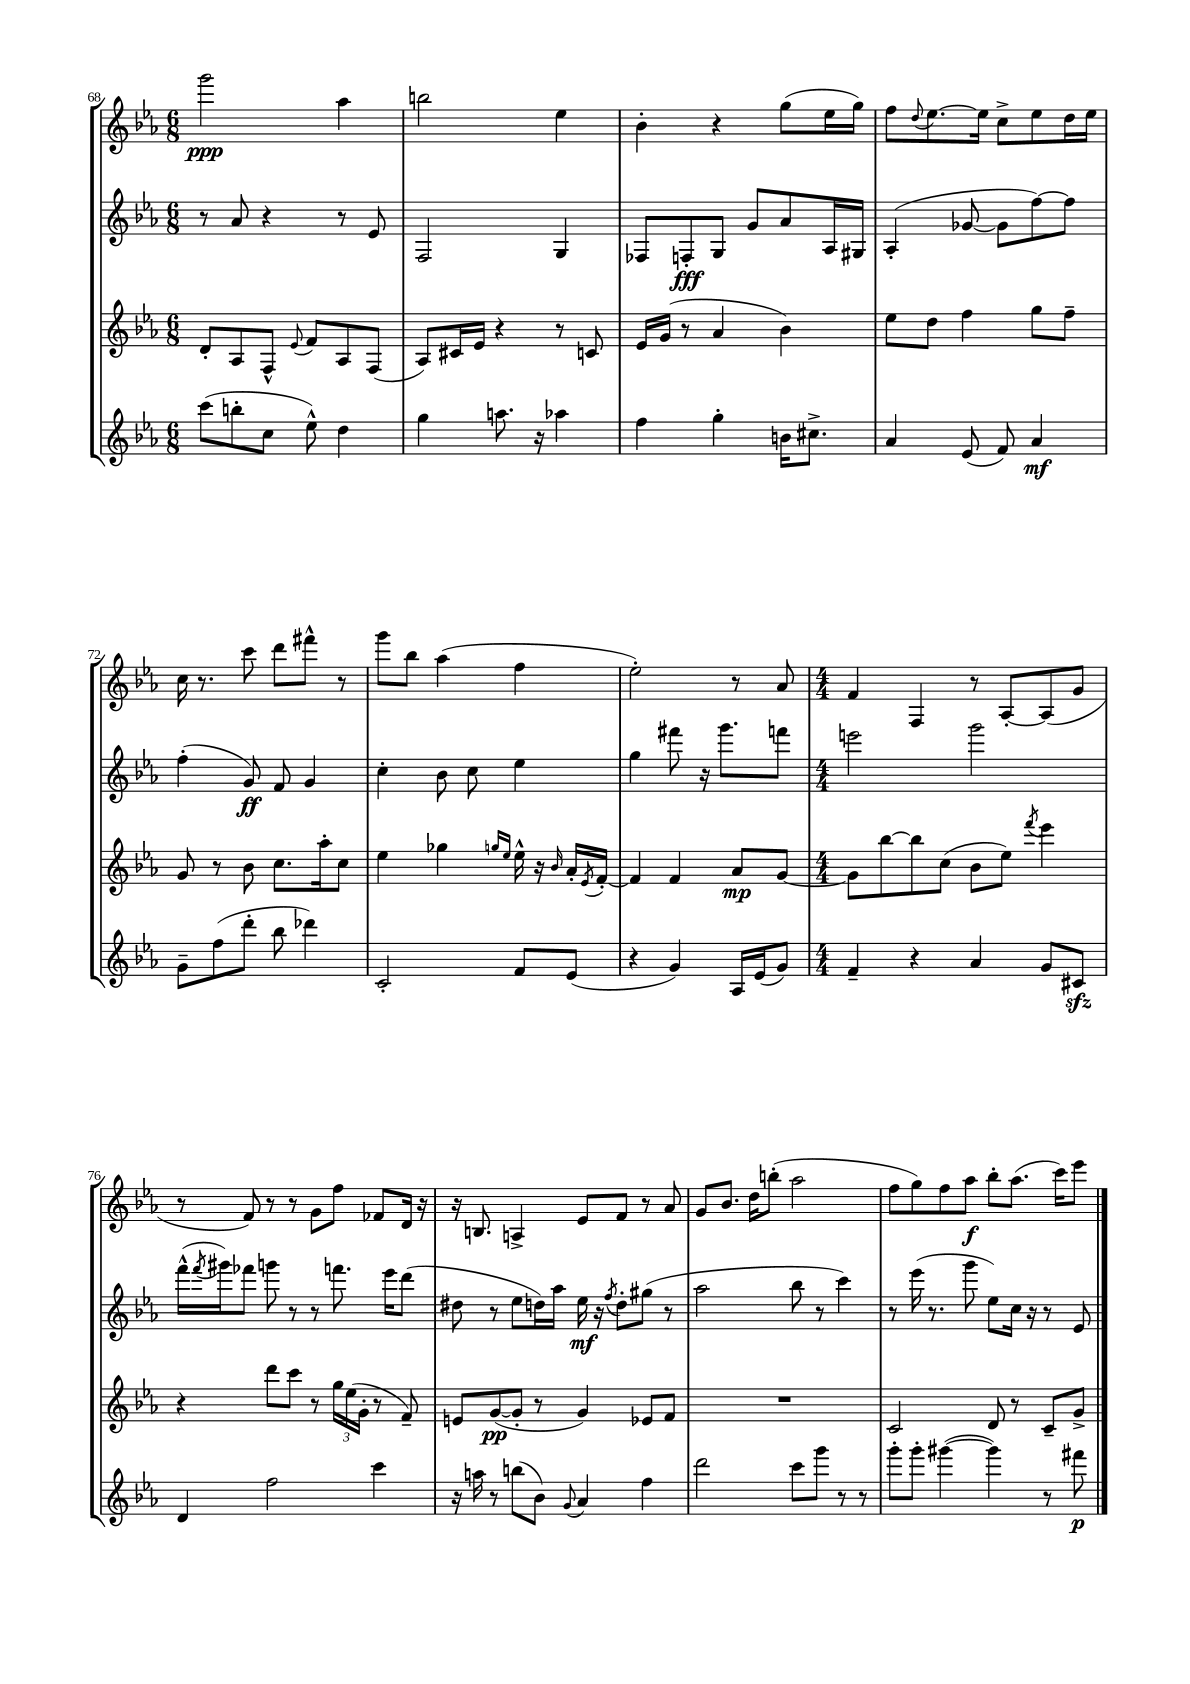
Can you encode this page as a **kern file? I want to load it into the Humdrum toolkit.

**kern	**dynam	**kern	**dynam	**kern	**dynam	**kern	**dynam
*part4	*part4	*part3	*part3	*part2	*part2	*part1	*part1
*staff4	*staff4	*staff3	*staff3	*staff2	*staff2	*staff1	*staff1
*clefG2	*	*clefG2	*	*clefG2	*	*clefG2	*
*k[b-e-a-]	*	*k[b-e-a-]	*	*k[b-e-a-]	*	*k[b-e-a-]	*
*M6/8	*	*M6/8	*	*M6/8	*	*M6/8	*
=68	=68	=68	=68	=68	=68	=68	=68
(8ccc\L	.	8d'/L	.	8r	.	2ggg\	ppp
8bbn'\	.	8A-/	.	8a-/	.	.	.
8cc\J	.	8F^^/J	.	4r	.	.	.
.	.	8qqe-/	.	.	.	.	.
8ee-^^\)	.	8f/L	.	.	.	.	.
4dd\	.	8A-/	.	8r	.	4aa-\	.
.	.	(8F/J	.	8e-/	.	.	.
=69	=69	=69	=69	=69	=69	=69	=69
4gg\	.	8A-/L)	.	2F/	.	2bbn\	.
.	.	16c#X/L	.	.	.	.	.
.	.	16e-/JJ	.	.	.	.	.
8.aan\	.	4r	.	.	.	.	.
16r	.	.	.	.	.	.	.
4aa-X\	.	8r	.	4G/	.	4ee-\	.
.	.	8cn/	.	.	.	.	.
=70	=70	=70	=70	=70	=70	=70	=70
4ff\	.	16e-/LL	.	8F-X/L	.	4b-'\	.
.	.	(16g/JJ	.	.	.	.	.
.	.	8r	.	8Fn'/	fff	.	.
4gg'\	.	4a-/	.	8G/J	.	4r	.
.	.	.	.	8g/L	.	.	.
16bn\KL	.	4b-\)	.	8a-/	.	(8gg\L	.
8.cc#X^\J	.	.	.	.	.	.	.
.	.	.	.	16A-/L	.	16ee-\L	.
.	.	.	.	16G#X/JJ	.	16gg\JJ)	.
=71	=71	=71	=71	=71	=71	=71	=71
4a-/	.	8ee-\L	.	(4A-'/	.	8ff\L	.
.	.	.	.	.	.	8qqdd/	.
.	.	8dd\J	.	.	.	[8.ee-\	.
(8e-/	.	4ff\	.	[8g-X/	.	.	.
.	.	.	.	.	.	16ee-\Jk]	.
8f/)	.	.	.	8g-\L]	.	8cc^\L	.
4a-/	mf	8gg\L	.	[8ff\)	.	8ee-\	.
.	.	8ff~\J	.	8ff\J]	.	16dd\L	.
.	.	.	.	.	.	16ee-\JJ	.
!!LO:LB:g=z
=72	=72	=72	=72	=72	=72	=72	=72
8g~\L	.	8g/	.	(4ff'\	.	16cc\	.
.	.	.	.	.	.	8.r	.
(8ff\	.	8r	.	.	.	.	.
8ddd'\J	.	8b-\	.	8g/)	ff	8ccc\	.
8bb-\	.	8.cc\L	.	8f/	.	8ddd\L	.
4ddd-X\)	.	.	.	4g/	.	8fff#X^^\J	.
.	.	16aa-'\k	.	.	.	.	.
.	.	8cc\J	.	.	.	8r	.
=73	=73	=73	=73	=73	=73	=73	=73
2c'/	.	4ee-\	.	4cc'\	.	8ggg\L	.
.	.	.	.	.	.	8bb-\J	.
.	.	4gg-X\	.	8b-\	.	(4aa-\	.
.	.	.	.	8cc\	.	.	.
.	.	16qqggn/LL	.	.	.	.	.
.	.	16qqee-/JJ	.	.	.	.	.
8f/L	.	16ee-^^\	.	4ee-\	.	4ff\	.
.	.	16r	.	.	.	.	.
.	.	16qqb-/	.	.	.	.	.
(8e-/J	.	16a-'/LL	.	.	.	.	.
.	.	8qe-/	.	.	.	.	.
.	.	[16f'/JJ	.	.	.	.	.
=74	=74	=74	=74	=74	=74	=74	=74
4r	.	4f/]	.	4gg\	.	2ee-'\)	.
4g/)	.	4f/	.	8fff#X\	.	.	.
.	.	.	.	16r	.	.	.
.	.	.	.	8.ggg\L	.	.	.
16A-/LL	.	8a-/L	mp	.	.	8r	.
(16e-/J	.	.	.	.	.	.	.
8g/J)	.	[8g/J	.	8fffn\J	.	8a-/	.
=75	=75	=75	=75	=75	=75	=75	=75
*M4/4	*	*M4/4	*	*M4/4	*	*M4/4	*
4f~/	.	8g\L]	.	2eeen\	.	4f/	.
.	.	[8bb-\	.	.	.	.	.
4r	.	8bb-\]	.	.	.	4F/	.
.	.	(8cc\J	.	.	.	.	.
4a-/	.	8b-\L	.	2ggg\	.	8r	.
.	.	8ee-\J)	.	.	.	[8A-'/L	.
.	.	8qfff/	.	.	.	.	.
8g/L	.	4eee-\	.	.	.	(8A-/]	.
8c#Xzz/J	.	.	.	.	.	8g/J	.
!!LO:LB:g=z
=76	=76	=76	=76	=76	=76	=76	=76
4d/	.	4r	.	(16fff^^\LL	.	8r	.
.	.	.	.	8qfff/	.	.	.
.	.	.	.	16ggg#X\J)	.	.	.
.	.	.	.	8fff-X\J	.	8f/)	.
2ff\	.	8ddd\L	.	8gggn\	.	8r	.
.	.	8ccc\J	.	8r	.	8r	.
.	.	8r	.	8r	.	8g\L	.
.	.	24gg\LL	.	8.fffn\	.	8ff\J	.
.	.	(24ee-\	.	.	.	.	.
.	.	24g'\JJ	.	.	.	.	.
4ccc\	.	8r	.	.	.	8f-X/L	.
.	.	.	.	16eee-\KL	.	.	.
.	.	8f~/)	.	(8ddd\J	.	16d/Jk	.
.	.	.	.	.	.	16r	.
=77	=77	=77	=77	=77	=77	=77	=77
16r	.	8en/L	.	8dd#X\	.	16r	.
16aan\	.	.	.	.	.	8.Bn/	.
8r	.	([8g/	pp	8r	.	.	.
(8bbn\L	.	8g'/J]	.	8ee-\L	.	4An^/	.
8b-\J)	.	8r	.	16ddn\L)	.	.	.
.	.	.	.	16aa-\JJ	.	.	.
8qqg/	.	.	.	.	.	.	.
4a-/	.	4g/)	.	16ee-\	mf	8e-/L	.
.	.	.	.	16r	.	.	.
.	.	.	.	8qff/	.	.	.
.	.	.	.	8dd'\L	.	8f/J	.
4ff\	.	8e-X/L	.	(8gg#X\J	.	8r	.
.	.	8f/J	.	8r	.	8a-/	.
=78	=78	=78	=78	=78	=78	=78	=78
2ddd\	.	1r	.	2aa-\	.	8g/L	.
.	.	.	.	.	.	8.b-/J	.
.	.	.	.	.	.	16dd\KL	.
.	.	.	.	.	.	(8bbn'\J	.
8ccc\L	.	.	.	8bb-\	.	2aa-\	.
8ggg\J	.	.	.	8r	.	.	.
8r	.	.	.	4ccc\)	.	.	.
8r	.	.	.	.	.	.	.
=79	=79	=79	=79	=79	=79	=79	=79
8ggg'\L	.	2c/	.	8r	.	8ff\L	.
8ggg'\J	.	.	.	(16eee-\	.	8gg\)	.
.	.	.	.	8.r	.	.	.
([4ggg#X\	.	.	.	.	.	8ff\	.
.	.	.	.	8ggg\	.	8aa-\J	f
4ggg#\])	.	8d/	.	8ee-\L)	.	8bb-'\L	.
.	.	8r	.	16cc\Jk	.	(8.aa-\J	.
.	.	.	.	16r	.	.	.
8r	.	8c~/L	.	8r	.	.	.
.	.	.	.	.	.	16ccc\KL)	.
8fff#X\	p	8g^/J	.	8e-/	.	8eee-\J	.
==	==	==	==	==	==	==	==
*-	*-	*-	*-	*-	*-	*-	*-
